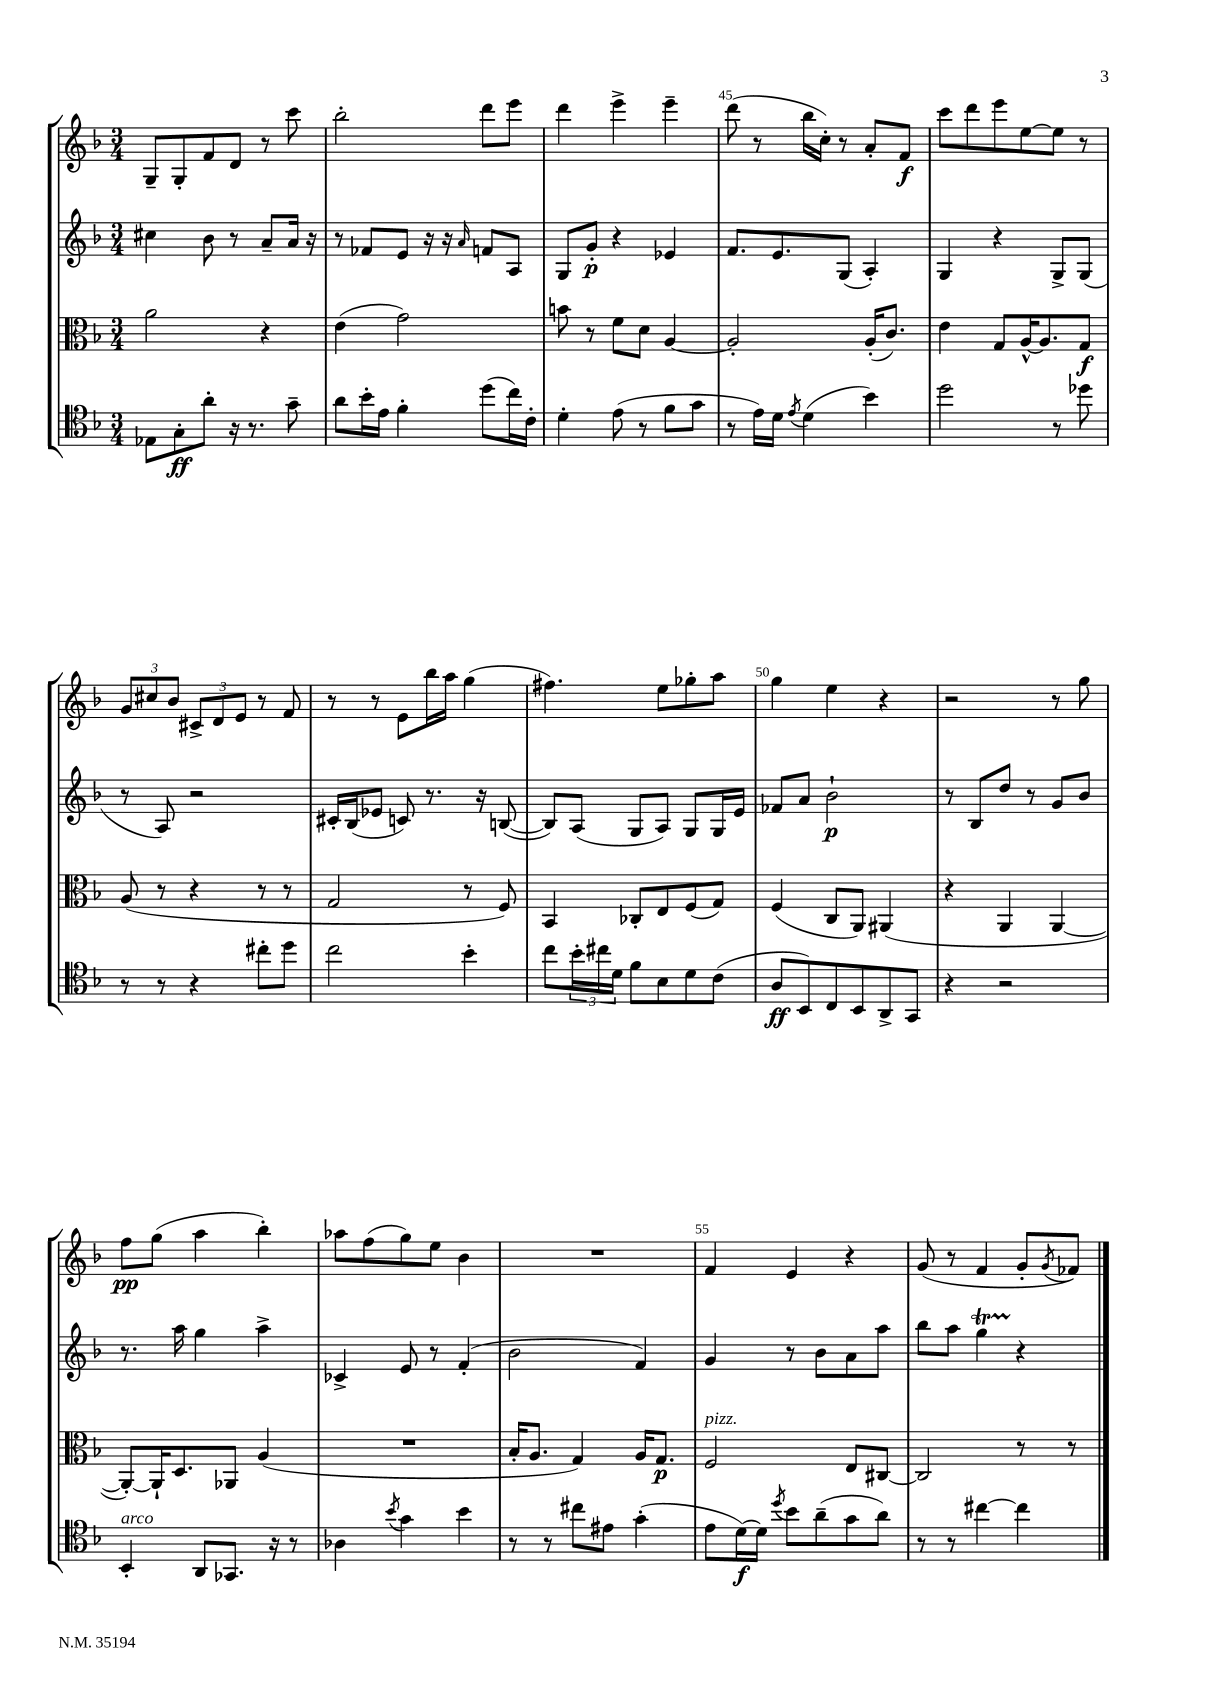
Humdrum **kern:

**kern	**dynam	**kern	**dynam	**kern	**dynam	**kern	**dynam
*part4	*part4	*part3	*part3	*part2	*part2	*part1	*part1
*staff4	*staff4	*staff3	*staff3	*staff2	*staff2	*staff1	*staff1
*clefC4	*	*clefC3	*	*clefG2	*	*clefG2	*
*k[b-]	*	*k[b-]	*	*k[b-]	*	*k[b-]	*
*M3/4	*	*M3/4	*	*M3/4	*	*M3/4	*
=42	=42	=42	=42	=42	=42	=42	=42
8E-X\L	.	2a\	.	4cc#X\	.	8G~/L	.
8G'\	ff	.	.	.	.	8G'/	.
8a'\J	.	.	.	8b-\	.	8f/	.
16r	.	.	.	8r	.	8d/J	.
8.r	.	.	.	.	.	.	.
.	.	4r	.	8a~/L	.	8r	.
8g~\	.	.	.	16a/Jk	.	8ccc\	.
.	.	.	.	16r	.	.	.
=43	=43	=43	=43	=43	=43	=43	=43
8a\L	.	(4e\	.	8r	.	2bb-'\	.
16b-'\L	.	.	.	8f-X/L	.	.	.
16e\JJ	.	.	.	.	.	.	.
4f'\	.	2g\)	.	8e/J	.	.	.
.	.	.	.	16r	.	.	.
.	.	.	.	16r	.	.	.
.	.	.	.	16qqa/	.	.	.
(8dd\L	.	.	.	8fn/L	.	8ddd\L	.
16cc\L)	.	.	.	8A/J	.	8eee\J	.
16c'\JJ	.	.	.	.	.	.	.
=44	=44	=44	=44	=44	=44	=44	=44
4d'\	.	8bn\	.	8G/L	.	4ddd\	.
.	.	8r	.	8g'/J	p	.	.
(8e\	.	8f\L	.	4r	.	4eee^\	.
8r	.	8d\J	.	.	.	.	.
8f\L	.	[4A/	.	4e-X/	.	4eee~\	.
8g\J	.	.	.	.	.	.	.
=45	=45	=45	=45	=45	=45	=45	=45
8r	.	2A'/]	.	8.f/L	.	(8ddd\	.
16e\LL)	.	.	.	.	.	8r	.
16d\JJ	.	.	.	8.e/	.	.	.
8qe/	.	.	.	.	.	.	.
(4d\	.	.	.	.	.	16bb-\LL	.
.	.	.	.	.	.	16cc'\JJ)	.
.	.	.	.	(8G/J	.	8r	.
4b-\)	.	(16A'/KL	.	4A'/)	.	8a'/L	.
.	.	8.c/J)	.	.	.	.	.
.	.	.	.	.	.	8f/J	f
=46	=46	=46	=46	=46	=46	=46	=46
2dd\	.	4e\	.	4G/	.	8ccc\L	.
.	.	.	.	.	.	8ddd\	.
.	.	8G/L	.	4r	.	8eee\	.
.	.	[16A^^/K	.	.	.	[8ee\	.
.	.	8.A/]	.	.	.	.	.
8r	.	.	.	8G^/L	.	8ee\J]	.
8dd-X\	.	8G/J	f	(8G/J	.	8r	.
!!LO:LB:g=z
=47	=47	=47	=47	=47	=47	=47	=47
8r	.	(8A/	.	8r	.	12g/L	.
.	.	.	.	.	.	12cc#X/	.
8r	.	8r	.	8A/)	.	.	.
.	.	.	.	.	.	12b-/J	.
4r	.	4r	.	2r	.	12c#X^/L	.
.	.	.	.	.	.	12d/	.
.	.	.	.	.	.	12e/J	.
8cc#X'\L	.	8r	.	.	.	8r	.
8dd\J	.	8r	.	.	.	8f/	.
=48	=48	=48	=48	=48	=48	=48	=48
2cc\	.	2G/	.	16c#X'/LL	.	8r	.
.	.	.	.	(16B-/J	.	.	.
.	.	.	.	8e-X/J	.	8r	.
.	.	.	.	8cn/)	.	8e\L	.
.	.	.	.	8.r	.	16bb-\L	.
.	.	.	.	.	.	16aa\JJ	.
4b-'\	.	8r	.	.	.	(4gg\	.
.	.	.	.	16r	.	.	.
.	.	8F/)	.	([8Bn/	.	.	.
=49	=49	=49	=49	=49	=49	=49	=49
8cc\L	.	4BB-/	.	8B/L])	.	4.ff#X\)	.
24b-'\L	.	.	.	(8A/J	.	.	.
24cc#X\	.	.	.	.	.	.	.
24d\JJ	.	.	.	.	.	.	.
8f\L	.	8C-X'/L	.	8G/L	.	.	.
8B-\	.	8E/	.	8A/J)	.	8ee\L	.
8d\	.	(8F/	.	8G/L	.	8gg-X'\	.
(8c\J	.	8G/J)	.	16G/L	.	8aa\J	.
.	.	.	.	16e/JJ	.	.	.
=50	=50	=50	=50	=50	=50	=50	=50
8A/L	ff	(4F/	.	8f-X/L	.	4gg\	.
8BB-/)	.	.	.	8a/J	.	.	.
8C/	.	8C/L	.	2b-`\	p	4ee\	.
8BB-/	.	8AA/J)	.	.	.	.	.
8AA^/	.	(4AA#X/	.	.	.	4r	.
8GG/J	.	.	.	.	.	.	.
=51	=51	=51	=51	=51	=51	=51	=51
4r	.	4r	.	8r	.	2r	.
.	.	.	.	8B-/L	.	.	.
2r	.	4AA/	.	8dd/J	.	.	.
.	.	.	.	8r	.	.	.
.	.	[4AA/	.	8g/L	.	8r	.
.	.	.	.	8b-/J	.	8gg\	.
!!LO:LB:g=z
=52	=52	=52	=52	=52	=52	=52	=52
!LO:TX:a:i:t=arco	!	!	!	!	!	!	!
4BB-'/	.	8AA'/L_)	.	8.r	.	8ff\L	pp
.	.	16AA`/K]	.	.	.	(8gg\J	.
.	.	8.D/	.	16aa\	.	.	.
8AA/L	.	.	.	4gg\	.	4aa\	.
8.GG-X/J	.	8AA-X/J	.	.	.	.	.
.	.	(4A/	.	4aa^\	.	4bb-'\)	.
16r	.	.	.	.	.	.	.
8r	.	.	.	.	.	.	.
=53	=53	=53	=53	=53	=53	=53	=53
4A-X\	.	2.r	.	4c-X^/	.	8aa-X\L	.
.	.	.	.	.	.	(8ff\	.
8qb-/	.	.	.	.	.	.	.
4g\	.	.	.	8e/	.	8gg\)	.
.	.	.	.	8r	.	8ee\J	.
4b-\	.	.	.	(4f'/	.	4b-\	.
=54	=54	=54	=54	=54	=54	=54	=54
8r	.	16B-'/KL	.	2b-\	.	2.r	.
.	.	8.A/J	.	.	.	.	.
8r	.	.	.	.	.	.	.
8cc#X\L	.	4G/)	.	.	.	.	.
8e#X\J	.	.	.	.	.	.	.
(4g'\	.	16A/KL	.	4f/)	.	.	.
.	.	8.G/J	p	.	.	.	.
=55	=55	=55	=55	=55	=55	=55	=55
!	!	!LO:TX:a:i:t=pizz.	!	!	!	!	!
8e\L	.	2F/	.	4g/	.	4f/	.
[16d\L)	f	.	.	.	.	.	.
16d\JJ]	.	.	.	.	.	.	.
8qdd/	.	.	.	.	.	.	.
8b-\L	.	.	.	8r	.	4e/	.
(8a~\	.	.	.	8b-\L	.	.	.
8g\	.	8E/L	.	8a\	.	4r	.
8a\J)	.	[8C#X/J	.	8aa\J	.	.	.
=56	=56	=56	=56	=56	=56	=56	=56
8r	.	2C#/]	.	8bb-\L	.	(8g/	.
8r	.	.	.	8aa\J	.	8r	.
[4cc#X\	.	.	.	4ggT\	.	4f/	.
4cc#\]	.	8r	.	4r	.	8g'/L	.
.	.	.	.	.	.	8qg/	.
.	.	8r	.	.	.	8f-X/J)	.
==	==	==	==	==	==	==	==
*-	*-	*-	*-	*-	*-	*-	*-
